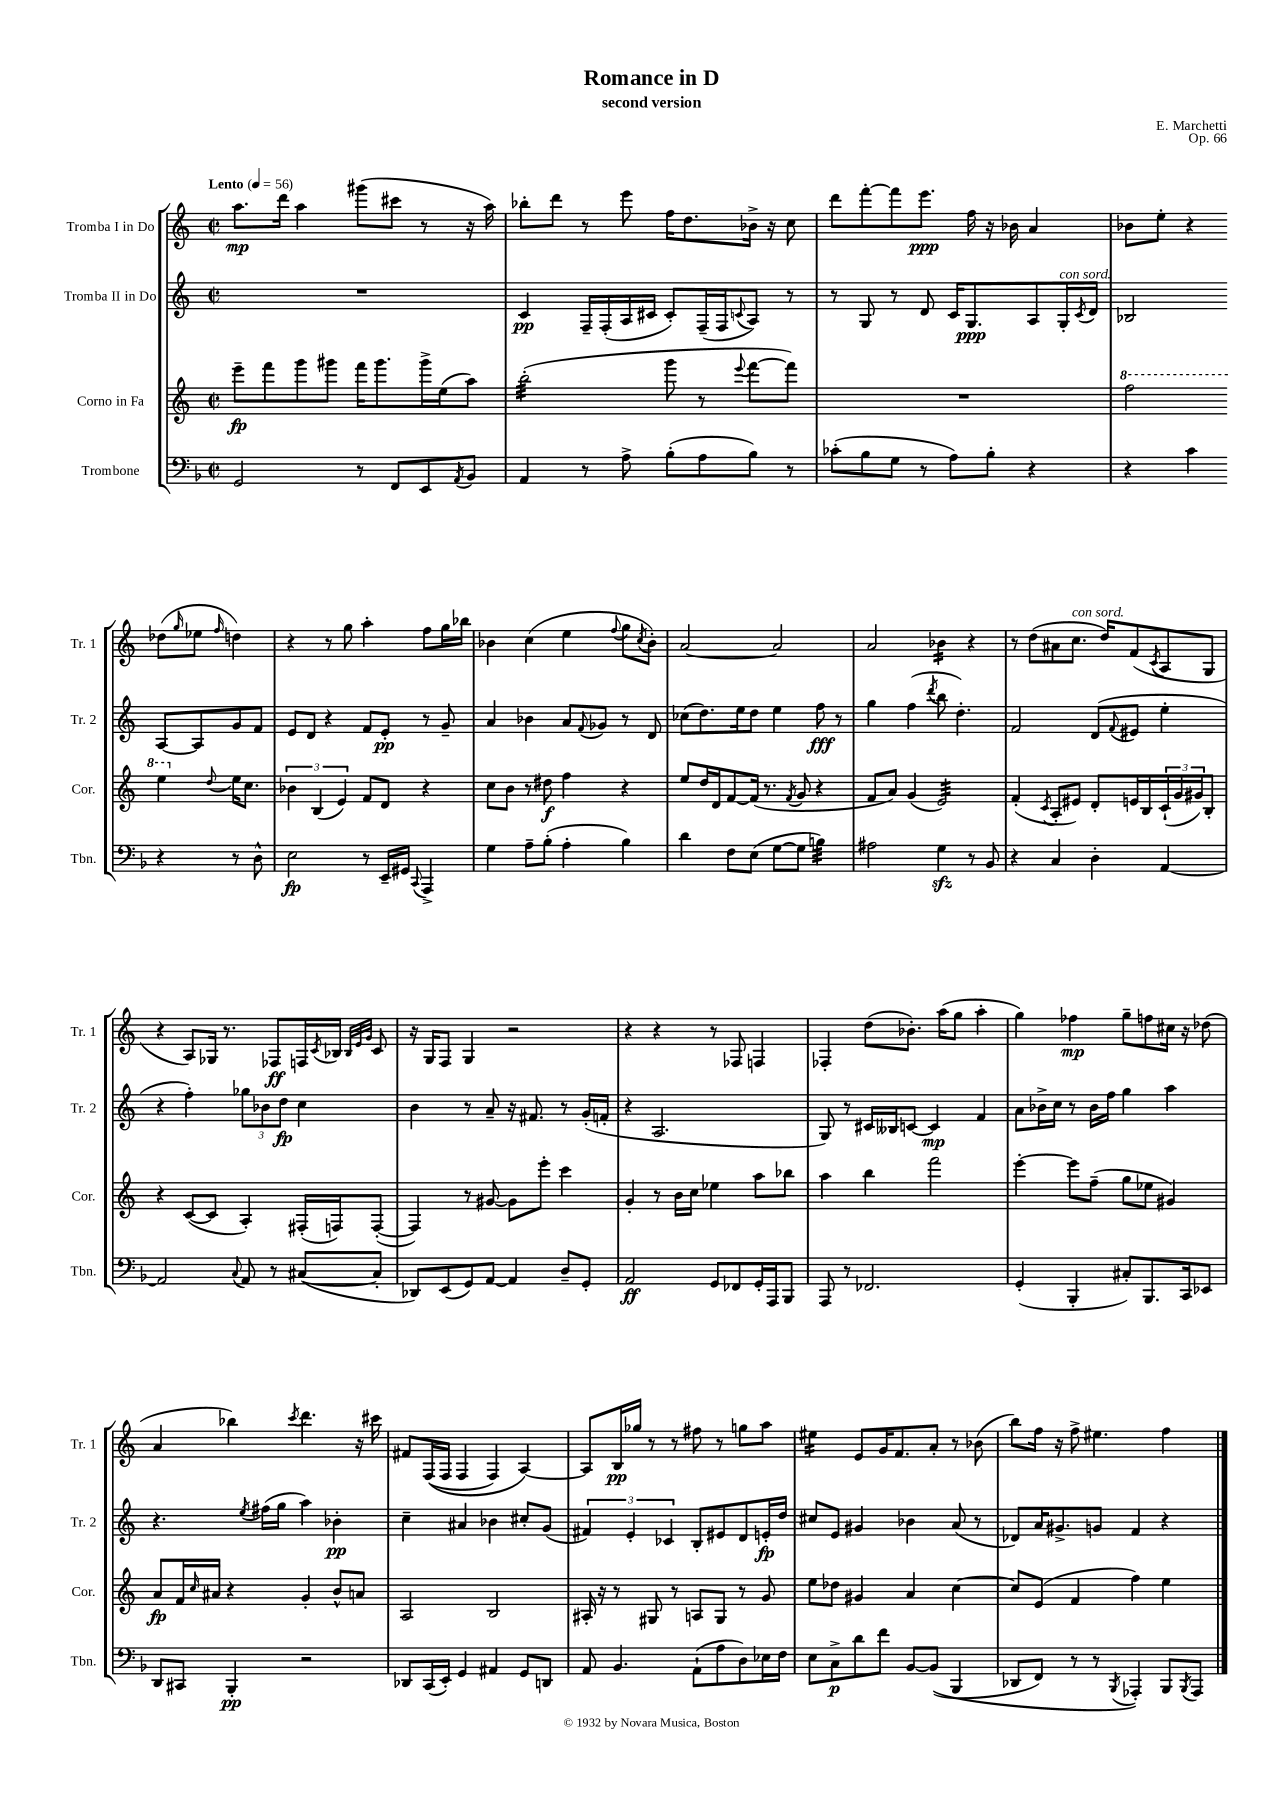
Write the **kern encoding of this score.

**kern	**kern	**kern	**kern
*staff4	*staff3	*staff2	*staff1
*clefF4	*clefG2	*clefG2	*clefG2
*k[b-]	*k[]	*k[]	*k[]
*M2/2	*M2/2	*M2/2	*M2/2
*met(c|)	*met(c|)	*met(c|)	*met(c|)
*MM56	*MM56	*MM56	*MM56
2GG	8eee~	1r	8.aa
.	8fff	.	.
.	.	.	16ddd
.	8ggg	.	4aa
.	8ggg#	.	.
8r	16fff	.	(8ggg#
.	8.ggg#	.	.
8FF	.	.	8ccc#
8EE	16ggg#^	.	8r
.	(16ee	.	.
8qAA	.	.	.
8BB-	8aa)	.	16r
.	.	.	16aa)
=	=	=	=
4AA	(2bb'	4c	8bb-'
.	.	.	8ddd
8r	.	16F~	8r
.	.	(16F'	.
8A^	.	16A	8eee
.	.	16c#	.
(8B-'	8ggg	8c#')	16ff
.	.	.	8.dd
8A	8r	(16F~	.
.	.	16F	.
.	8qqeee	8qqc	.
8B-)	[8fff	8A)	16b-^
.	.	.	16r
8r	8fff])	8r	8cc
=	=	=	=
(8c-'	1r	8r	8ddd
8B-	.	8G	[8fff'
8G	.	8r	8fff]
8r	.	8d	8.eee
8A)	.	16c	.
.	.	8.G	16ff
8B-'	.	.	16r
.	.	.	16b-
4r	.	8A	4a
.	.	16G'	.
.	.	8qc	.
.	.	16d	.
=	=	=	=
4r	2fff	2B-	8b-
.	.	.	8ee'
4c	.	.	4r
4r	4eee	[8A	(8dd-
.	.	.	16qqgg
.	.	8A]	8ee-
.	8qqdd	.	16qqff
8r	16ee	8g	4dd)
.	8.cc	.	.
8D^^	.	8f	.
=	=	=	=
2E	6b-	8e	4r
.	.	8d	.
.	(6B	.	.
.	.	4r	8r
.	6e)	.	.
.	.	.	8gg
8r	8f	8f	4aa'
16EE~	8d	8e'	.
16GG#	.	.	.
8qqCC	.	.	.
4AAA^	4r	8r	8ff
.	.	8g~	16gg
.	.	.	16bb-
=	=	=	=
4G	8cc	4a	4b-
.	8b	.	.
8A~	8r	4b-	(4cc
(8B-'	8dd#	.	.
4A'	4ff	8a	4ee
.	.	8qqf	.
.	.	8g-	.
.	.	.	8qqff
4B-)	4r	8r	8gg
.	.	.	8qcc
.	.	8d	8b-')
=	=	=	=
4d	8ee	(8cc-	[2a
.	16dd	8.dd)	.
.	16d	.	.
8F	[8f	.	.
.	.	16ee	.
(8E	(16f]	8dd	.
.	8.r	.	.
[8G	.	4ee	2a]
.	8qf	.	.
8G]	8g	.	.
4B)	4r	8ff	.
.	.	8r	.
=	=	=	=
2A#	8f	4gg	2a
.	8a)	.	.
.	(4g	(4ff	.
.	.	8qddd	.
4G	2e)	8bb	4b-
.	.	4.dd')	.
8r	.	.	4r
8BB-	.	.	.
=	=	=	=
4r	(4f'	2f	8r
.	.	.	(8dd
.	8qc	.	.
4C	8A'	.	8a#
.	8e#)	.	8.cc
4D'	8d'	(8d	.
.	.	.	16dd)
.	.	8qqf	.
.	16e	8e#	(8f
.	16B	.	.
.	.	.	8qc
[4AA	(24c`	4ee'	8A
.	24g	.	.
.	24g#)	.	.
.	8B'	.	8G
=	=	=	=
2AA]	4r	4r	4r
.	([8c	4ff')	8A)
.	8c]	.	16G-
.	.	.	8.r
8qqC	.	.	.
8AA	4A')	12gg-	.
.	.	12b-	.
8r	.	.	8F-
.	.	12dd	.
([8C#	(16F#'	4cc	16F
.	.	.	8qc
.	16F)	.	16B-
.	.	.	32qqB-
.	.	.	32qqe
.	.	.	32qqg
8C#']	([8F'	.	8c
=	=	=	=
8DD-)	4F])	4b	16r
.	.	.	16G
(8EE	.	.	8F
8GG)	8r	8r	4G
[8AA	[8g#	8a~	.
4AA]	8g#]	16r	2r
.	.	8.f#	.
.	8eee'	.	.
8D~	4ccc	8r	.
8GG'	.	(16g'	.
.	.	16f'	.
=	=	=	=
2AA	4g'	4r	4r
.	8r	2.A	4r
.	16b	.	.
.	16cc	.	.
8GG	4ee-	.	8r
8FF-	.	.	8F-
16GG'	8aa	.	4F
16AAA	.	.	.
8BBB-	8bb-	.	.
=	=	=	=
8AAA	4aa	8G)	4F-'
8r	.	8r	.
2.FF-	4bb	16c#	(8dd
.	.	16B--	.
.	.	[8c	8.b-')
.	2fff	4c]	.
.	.	.	(16aa
.	.	.	8gg
.	.	4f	4aa'
=	=	=	=
(4GG'	[4eee'	8a	4gg)
.	.	16b-^	.
.	.	16cc	.
4BBB-'	8eee]	8r	4ff-
.	(8ff~	16b-	.
.	.	16ff	.
8C#')	8gg	4gg	8gg~
8.BBB-	8ee-	.	8ff
.	4g#)	4aa	16cc#
16CC	.	.	16r
8EE-	.	.	(8dd-
=	=	=	=
8DD	8a	4.r	4a
8CC#	16f	.	.
.	16qqcc	.	.
.	16a#	.	.
4BBB-'	4r	.	4bb-)
.	.	8qee	.
.	.	(16ff#	.
.	.	16gg	.
.	.	.	8qccc
2r	4g'	4aa)	4.ddd
.	8b^^	4b-'	.
.	8a	.	16r
.	.	.	16ccc#
=	=	=	=
8DD-	2A	4cc~	8f#
(16CC	.	.	&((16F
16EE')	.	.	16F
4GG	.	4a#	4F
4AA#	2B	4b-	4F)
8GG	.	8cc#'	[4A&)
8DD	.	(8g	.
=	=	=	=
8AA	16A#'	6f#)	8A]
.	16r	.	.
4.BB-	8r	.	16B
.	.	6e'	.
.	.	.	16gg-
.	8G#	.	8r
.	.	6c-	.
.	8r	.	8r
(8AA`	8A	8B'	8ff#
8A	8G#	8e#	8r
8D)	8r	8d	8gg
16E-	8g	16e'	8aa
16F	.	16dd	.
=	=	=	=
8E	8ee	8cc#	4ee#
8C^	8dd-	8e	.
8d	4g#	4g#	8e
8f	.	.	16g
.	.	.	8.f
[8BB-	4a	4b-	.
&((8BB-]	.	.	8a'
4BBB-	[4cc	(8a	8r
.	.	8r	(8b-
=	=	=	=
8DD-	8cc]	8d-)	8bb)
8FF)	(8e	16a	16ff
.	.	8.g#^	16r
8r	4f	.	8ff^
8r	.	8g	4.ee#
8qBBB-	.	.	.
4AAA-'&)	4ff)	4f	.
8BBB-	4ee	4r	4ff
8qBBB-	.	.	.
8AAA-	.	.	.
==	==	==	==
*-	*-	*-	*-
